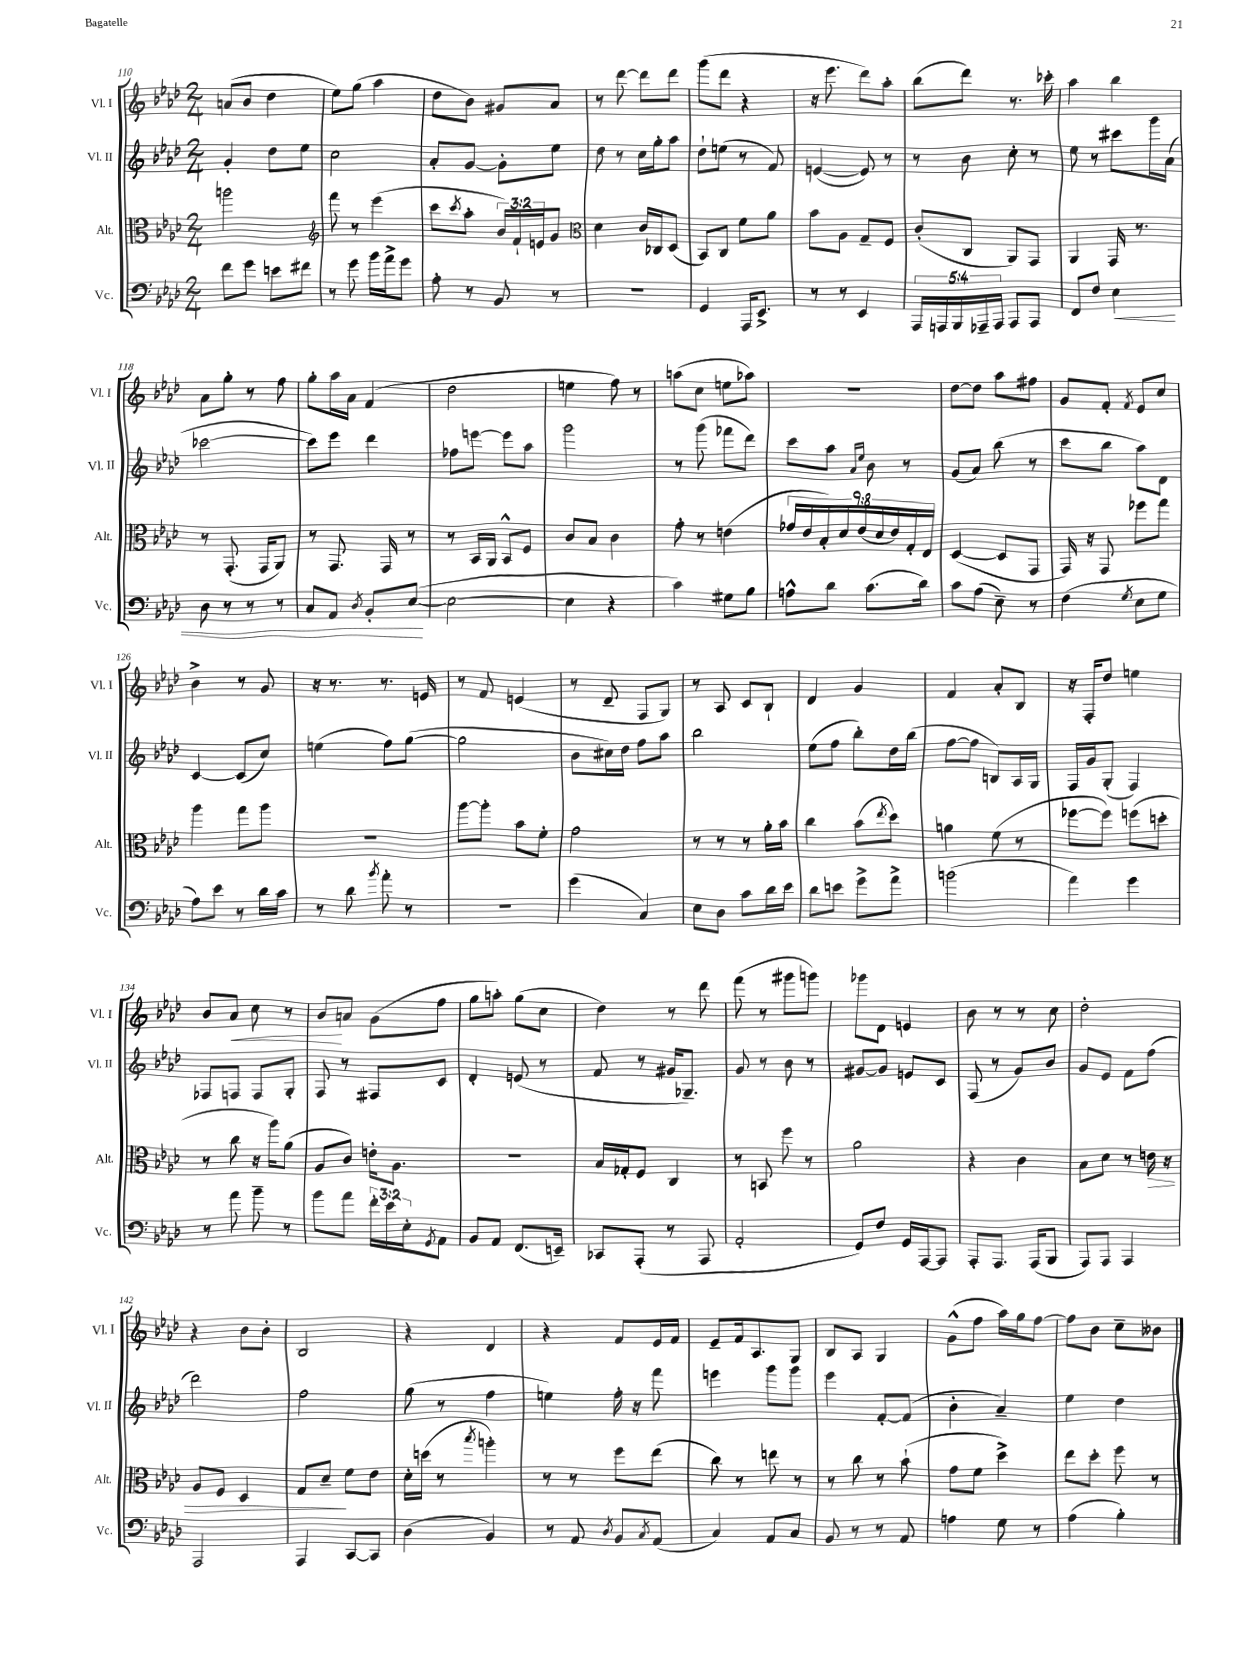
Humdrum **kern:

**kern	**kern	**kern	**kern
*staff4	*staff3	*staff2	*staff1
*clefF4	*clefC3	*clefG2	*clefG2
*k[b-e-a-d-]	*k[b-e-a-d-]	*k[b-e-a-d-]	*k[b-e-a-d-]
*M2/4	*M2/4	*M2/4	*M2/4
8f	2aa	4g'	(8a
8g	.	.	8b-
8e	.	8dd-	4dd-
8f#	.	8ee-	.
=	=	=	=
*	*clefG2	*	*
8r	8fff	2cc	8ee-)
8g	8r	.	(8gg
16b-	(4eee-	.	4aa-
16a-^	.	.	.
8g	.	.	.
=	=	=	=
8A-'	8ccc	8a-'	8dd-
.	8qccc	.	.
8r	8aa-'	[8g	8b-)
8BB-	24b-)	8g']	8g#
.	24f`	.	.
.	24e	.	.
8r	8g	8ee-	8a-
=	=	=	=
*	*clefC3	*	*
2r	4d-	8dd-	8r
.	.	8r	[8ddd-
.	16c	16cc	8ddd-]
.	16C-	16gg'	.
.	(8D-	8aa-	8ddd-
=	=	=	=
4GG	8BB-)	8dd-`	(8ggg
.	8C	(8ee	8ddd-
16AAA-	8f	8r	4r
8.EE-^	.	.	.
.	8a-	8f)	.
=	=	=	=
8r	8b-	([4e	16r
.	.	.	8.eee-
8r	8A-	.	.
4EE-	8G~	8e])	8ddd-)
.	8F	8r	8aa-'
=	=	=	=
20AAA-	(8c'	8r	(8bb-
20AAA	.	.	.
20BBB-	.	.	.
.	8C	8b-	8ddd-)
20AAA-~	.	.	.
20AAA-	.	.	.
8AAA-	8AA-)	8cc'	8.r
8AAA-	8GG	8r	.
.	.	.	16ccc-'
=	=	=	=
8FF	4AA-	8ee-	4aa-
8F	.	8r	.
4E-	16GG	8ccc#	4bb-
.	8.r	.	.
.	.	16ggg	.
.	.	(16a-	.
=	=	=	=
8D-	8r	[2ccc-	8a-
8r	(8.GG'	.	8gg'
8r	.	.	8r
.	16GG	.	.
8r	8AA-)	.	8ff
=	=	=	=
8C	8r	8ccc-])	8gg'
8AA-	8.GG	8eee-	16aa-
.	.	.	16a-
8qD-	.	.	.
8BB-'	.	4ddd-	(4f
.	16GG	.	.
([8E-	8r	.	.
=	=	=	=
2E-_	8r	8ff-	2dd-
.	16BB-	[8eee	.
.	16AA-	.	.
.	8BB-^^	8eee]	.
.	8F	8aa-	.
=	=	=	=
4E-]	8c	2ggg	4ee
.	8B-	.	.
4r	4c	.	8ff)
.	.	.	8r
=	=	=	=
4c)	8g'	8r	(8aa
.	8r	(8ggg	8cc
8G#	(4e	8fff-	8ee
8B-	.	8ddd-)	8aa-)
=	=	=	=
8A^^	18g-	8ccc	2r
.	18e-	.	.
.	18B-')	.	.
8d-	.	8aa-	.
.	18d-	.	.
.	(18e-	.	.
.	.	16qqa-	.
.	.	16qqee-	.
(8.c	.	8b-	.
.	18d-	.	.
.	18e-)	.	.
.	.	8r	.
.	18G'	.	.
16d-)	.	.	.
.	18E-	.	.
=	=	=	=
8c	([4D-	(8g	[8dd-
(8A-	.	8a-)	8dd-]
8E-~)	8D-]	(8bb-	8aa-
8r	8GG	8r	8ff#
=	=	=	=
(4F	16GG)	8ccc	8g
.	16r	.	.
.	8GG	8bb-	8f'
8qG	.	.	8qf
8E-	8ff-	8aa-)	8e-
8G	8gg	8d-	8cc
=	=	=	=
8A-)	4aa-	[4c	4b-^
8e-	.	.	.
8r	8gg	(8c]	8r
16d-	8aa-	8cc)	8g
16c	.	.	.
=	=	=	=
8r	2r	(4ee	16r
.	.	.	8.r
8d-	.	.	.
8qb-	.	.	.
8a-'	.	8ff)	8.r
8r	.	([8gg	.
.	.	.	16e
=	=	=	=
2r	[8aa-	2gg]	8r
.	8aa-']	.	8f
.	8b-	.	(4e
.	8f'	.	.
=	=	=	=
(4g	2g	8b-	8r
.	.	16cc#)	8d-~
.	.	16dd-	.
4C)	.	8ff	8F
.	.	8aa-	8G)
=	=	=	=
8E-	8r	2bb-	8r
8D-	8r	.	8A-
8c	8r	.	8c
16d-	16a-'	.	8B-`
16e-	16b-	.	.
=	=	=	=
8d-	4cc	(8ee-	4d-
8e	.	8ff	.
8g^	(8b-	8bb-')	4g
.	8qee-	.	.
8a-^	8dd-)	16dd-	.
.	.	(16bb-	.
=	=	=	=
(2b	4a	[8ff	4f
.	.	8ff]	.
.	(8f	8B)	8a-'
.	8r	16A-	8B-
.	.	16G	.
=	=	=	=
4a-)	[8ff-	16F	16r
.	.	16g	16F'
.	8ff-])	(8G'	8dd-
4g	(8ff	4F)	4ee
.	8dd'	.	.
=	=	=	=
8r	8r	8F-	8b-
8a-	8cc	8F	8a-
8b-~	16r	8F	8cc
.	16aa-)	.	.
8r	(8a-	8G'	8r
=	=	=	=
8b-	8A-	8F	8b-
8a-	8c)	8r	8a
24f'	16e'	8F#	(8g
24e-	.	.	.
.	8.A-	.	.
24E-'	.	.	.
8qGG	.	.	.
8AA-	.	8c	8ff
=	=	=	=
8BB-	2r	4d-'	8gg
8AA-	.	.	8aa')
(8.FF	.	(8e	(8gg
.	.	8r	8cc
16EE~)	.	.	.
=	=	=	=
8CC-	16B-	8f	4dd-)
.	16G-'	.	.
(8AAA-'	8F	8r	.
8r	4C	16g#	8r
.	.	8.G-~)	.
8AAA-	.	.	8ddd-
=	=	=	=
2AA-'	8r	8g	(8fff
.	8BB	8r	8r
.	8ff	8b-	8ggg#
.	8r	8r	8ggg)
=	=	=	=
8GG)	2a-	[8g#	8ggg-
8F	.	8g#]	8d-
16GG	.	8e	4e
[16AAA-	.	.	.
8AAA-]	.	8c	.
=	=	=	=
8AAA-'	4r	(8F	8b-
8.AAA-	.	8r	8r
.	4c	8g)	8r
(16AAA-	.	.	.
8BBB-	.	8b-	8cc
=	=	=	=
8AAA-)	8B-	8g	2dd-'
8AAA-	8d-	8e-	.
4AAA-	8r	8f	.
.	16e	(8ff	.
.	16r	.	.
=	=	=	=
2AAA-	8A-	2ddd-)	4r
.	8F	.	.
.	4D-	.	8b-
.	.	.	8b-'
=	=	=	=
4AAA-	8G	2ff	2B-
.	8d-~	.	.
[8CC	8f	.	.
8CC]	8e-	.	.
=	=	=	=
(4D-	16d-'	(8gg	4r
.	(16dd	.	.
.	8r	8r	.
.	8qbb-	.	.
4BB-)	4aa')	4ff	4d-
=	=	=	=
8r	8r	4ee)	4r
8AA-	8r	.	.
8qD-	.	.	.
8BB-	8ff	16ff'	8f
.	.	16r	.
8qC	.	.	.
(8AA-	(8ee-	8fff	16e-
.	.	.	16f
=	=	=	=
4C)	8cc)	4eee	8e-~
.	8r	.	16f
.	.	.	8.A-
8AA-	8ee	8ggg	.
8C	8r	8ggg	8G
=	=	=	=
8BB-	8r	4eee-	8B-
8r	8cc	.	8A-
8r	8r	[8f'	4G
8AA-	(8b-`	(8f]	.
=	=	=	=
4A	8g	4b-'	(8g^^
.	8f	.	8ff
8G	4dd-^)	4a-~)	16aa-)
.	.	.	16gg
8r	.	.	[8ff
=	=	=	=
(4A-	8ee-	4ee-	8ff]
.	8dd-'	.	8b-
4B-')	8ff	4dd-	8cc~
.	8r	.	8b--
==	==	==	==
*-	*-	*-	*-
